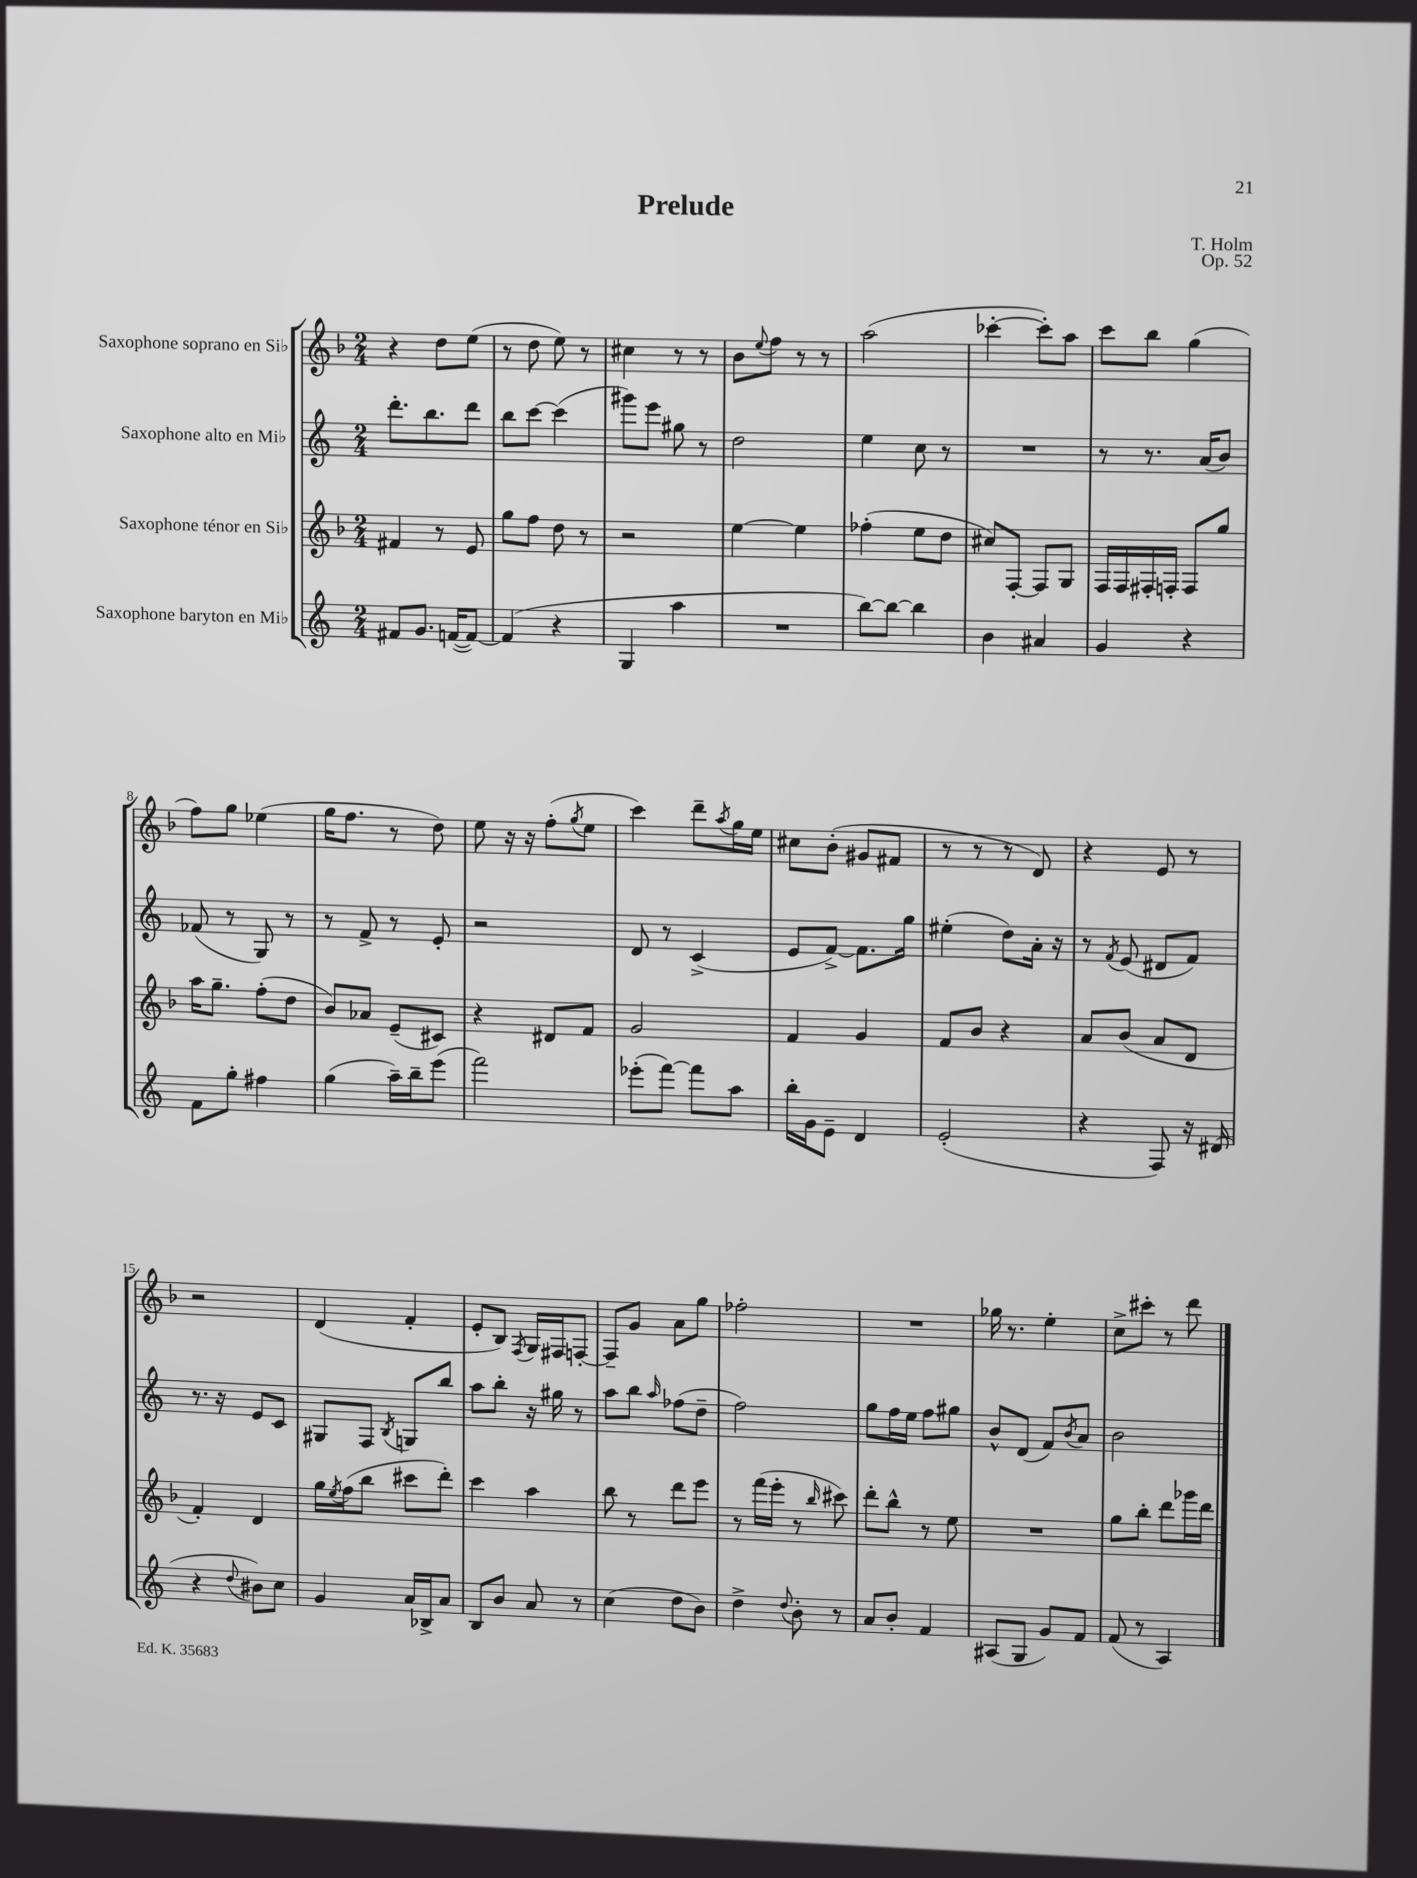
\header { title = "Prelude" composer = "T. Holm" opus = "Op. 52" }
<<
\new StaffGroup <<
\new Staff = "s0" \with { instrumentName = "Saxophone soprano en Sib" } {
    \clef treble \key f \major \numericTimeSignature \time 2/4
    r4 d''8 e''8( |
    r8 d''8 e''8) r8 |
    cis''4 r8 r8 |
    bes'8 \appoggiatura { e''8 } f''8 r8 r8 |
    a''2( |
    ces'''4~-. ces'''8-.) a''8 |
    c'''8 bes''8 g''4( |
    f''8) g''8 ees''4( |
    g''16 f''8. r8 d''8) |
    e''8 r16 r16 f''8-.( \acciaccatura { g''8 } e''8 |
    c'''4) d'''8-- \acciaccatura { a''8 } g''16 e''16 |
    cis''8 bes'8-.( gis'8 fis'8 |
    r8 r8 r8 d'8) |
    r4 e'8 r8 |
    r2 |
    d'4( f'4-. |
    e'8-. bes8) \acciaccatura { f8 } g16 fis16 f8~-. |
    f8-- g'8 a'8 g''8 |
    fes''2-. |
    R2 |
    ges''16 r8. e''4-. |
    c''8-> cis'''8-. r8 d'''8 \bar "|." |
}
\new Staff = "s1" \with { instrumentName = "Saxophone alto en Mib" } {
    \clef treble \key c \major \numericTimeSignature \time 2/4
    d'''8.-. b''8. d'''8 |
    b''8 c'''8~ c'''4( |
    gis'''8) e'''8 gis''8 r8 |
    d''2 |
    e''4 c''8 r8 |
    R2 |
    r8 r8. a'16( b'8) |
    fes'8( r8 g8) r8 |
    r8 f'8-> r8 e'8-. |
    r2 |
    d'8 r8 c'4->( |
    e'8 f'8~->) f'8. g''16 |
    eis''4-.( d''8) a'16-. r16 |
    r8 \acciaccatura { f'8 } e'8( dis'8 f'8) |
    r8. r16 e'8 c'8 |
    gis8 f8 \acciaccatura { b8 } g8 b''8 |
    a''8 b''8-. r16 gis''16 r8 |
    a''8 b''8 \grace { a''16 } fes''8( d''8-- |
    f''2) |
    g''8 f''16 e''16 f''8 gis''8 |
    b'8-^ d'8( f'8) \acciaccatura { b'8 } a'8 |
    b'2 \bar "|." |
}
\new Staff = "s2" \with { instrumentName = "Saxophone ténor en Sib" } {
    \clef treble \key f \major \numericTimeSignature \time 2/4
    fis'4 r8 e'8 |
    g''8 f''8 d''8 r8 |
    r2 |
    e''4~ e''4 |
    fes''4-.( e''8 d''8 |
    cis''8) f8~-. f8 g8 |
    f16 f16 fis16-. f16-. f8 g''8 |
    a''16 g''8.-- f''8-.( d''8 |
    bes'8) aes'8 e'8--( cis'8) |
    r4 dis'8 f'8 |
    g'2 |
    f'4 g'4 |
    f'8 bes'8 r4 |
    a'8 bes'8( a'8 d'8 |
    f'4-.) d'4 |
    g''16 \acciaccatura { e''8 } f''16( bes''8 cis'''8 d'''8-.) |
    c'''4 a''4 |
    bes''8 r8 d'''8 e'''8 |
    r8 f'''16( e'''16-. r8 \grace { bes''16 } cis'''8) |
    d'''8-. bes''8-^ r8 e''8 |
    R2 |
    g''8 bes''8-. d'''8 ges'''16 d'''16 \bar "|." |
}
\new Staff = "s3" \with { instrumentName = "Saxophone baryton en Mib" } {
    \clef treble \key c \major \numericTimeSignature \time 2/4
    fis'8 g'8. f'16~( f'8~) |
    f'4( r4 |
    g4 a''4 |
    R2 |
    b''8~) b''8~ b''4 |
    b'4 ais'4 |
    g'4 r4 |
    f'8 g''8-. fis''4 |
    g''4( a''16--) b''16-- e'''8( |
    f'''2) |
    ees'''8-.( f'''8~) f'''8 a''8 |
    b''16-. g'16 e'8-- d'4 |
    e'2-.( |
    r4 f8) r16 dis'16( |
    r4 \appoggiatura { d''8 } bis'8) c''8 |
    g'4 a'16 bes16-> a'8 |
    b8 b'8 a'8 r8 |
    c''4( d''8 b'8) |
    d''4-> \appoggiatura { d''8 } b'8-. r8 |
    a'8 b'8-. f'4 |
    ais8( g8 g'8) f'8 |
    f'8( r8 a4) \bar "|." |
}
>>
>>
